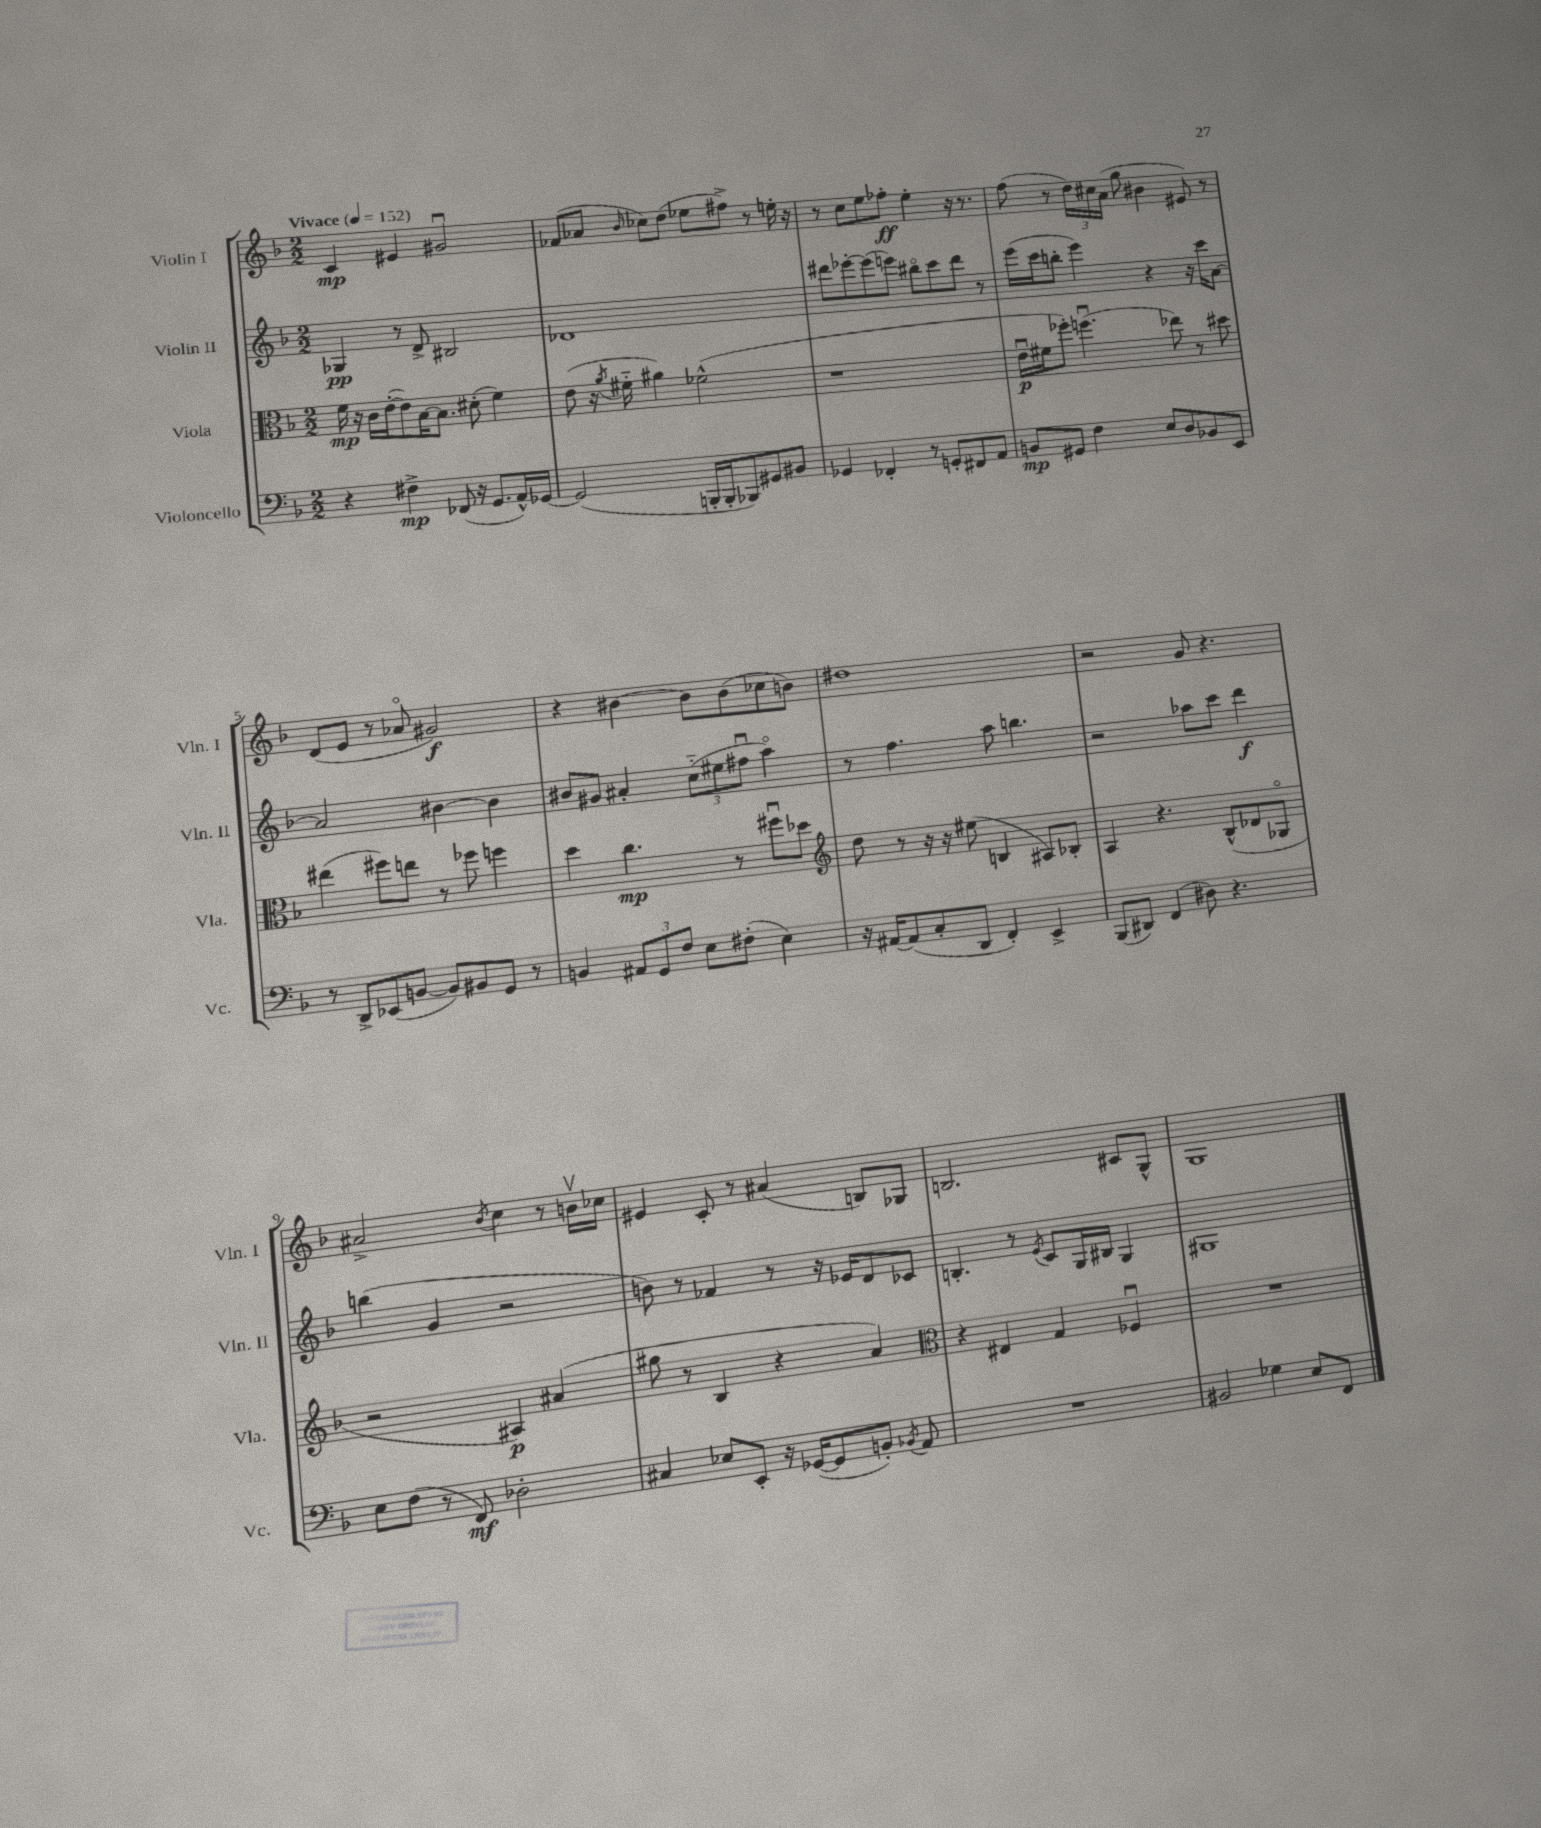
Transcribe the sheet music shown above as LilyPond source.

<<
\new StaffGroup <<
\new Staff = "s0" \with { instrumentName = "Violin I" shortInstrumentName = "Vln. I" } {
    \clef treble \key f \major \numericTimeSignature \time 2/2 \tempo "Vivace" 4 = 152
    \autoBeamOff c'4\mp eis'4 gis'2\downbow |
    fes'8[( aes'8] \grace { bes'16 } ces''8[) d''8]( ees''8[ fis''8]->) r8 e''16-. r16 |
    r8 c''8[ e''8 fes''8]-.\ff e''4-. r16 r8. |
    f''8( r8 \tuplet 3/2 { d''16[) cis''16 a'16]( } g''8 bis'4 eis'8) r8 |
    d'8[( e'8] r8 aes'8\flageolet gis'2\f) |
    r4 bis'4~ bis'8[ bis'8( ces''8 b'8]) |
    dis''1 |
    r2 g'8 r4. |
    ais'2-> \acciaccatura { bes'8 } c''4 r8 b'16[\upbow ces''16] |
    eis'4 c'8-. r8 ais'4( b8[) ges8] |
    b2. cis'8[ g8]-^ |
    g1 \bar "|." |
}
\new Staff = "s1" \with { instrumentName = "Violin II" shortInstrumentName = "Vln. II" } {
    \clef treble \key f \major \numericTimeSignature \time 2/2
    \autoBeamOff ges4\pp r8 d'8-> bis2 |
    des'1 |
    dis'''8[ ees'''8~-. ees'''8( e'''8]) bis''8[\flageolet c'''8 dis'''8] r8 |
    e'''16[( c'''16 b''8]-. e'''4) r4 r16 c'''16[ a'8]~ |
    a'2 bis'4~ bis'4 |
    bis'8[ gis'8] ais'4-. \tuplet 3/2 { c''8[-_( eis''8 fis''8]\downbow } a''4\flageolet) |
    r8 f''4. a''8 b''4. |
    r2 aes''8[ c'''8] d'''4\f |
    b''4( g'4 r2 |
    b'8) r8 fes'4 r8 r16 ees'16[ d'8 ces'8] |
    b4.-. r8 \acciaccatura { e'8 } c'8[ g16 bis16] g4 |
    gis1 \bar "|." |
}
\new Staff = "s2" \with { instrumentName = "Viola" shortInstrumentName = "Vla." } {
    \clef alto \key f \major \numericTimeSignature \time 2/2
    \autoBeamOff f'16\mp r16 c'16[ e'16~-.( e'8) bes16~ bes8.] dis'8-.( f'4) |
    e'8( r16 \acciaccatura { a'8 } fis'16-_ ais'4) fes'2-^( |
    r1 |
    e'16[\downbow\p fis'16 fes''8]-.) f''4.\downbow( ees''8) r8 dis''8 |
    eis''4( fis''8[) e''8] r8 fes''8 f''4 |
    d''4 c''4.\mp r8 fis''8[\downbow des''8] |
    \clef treble d''8 r8 r16 r16 eis''8( b4 ais8[) bes8]-. |
    a4 r4. bes8[-^( des'8 ges8]\flageolet |
    r2 ais4\p) ais'4( |
    gis''8 r8 bes4 r4 a'4) |
    \clef alto r4 eis4 g4 fes4\downbow |
    R1 \bar "|." |
}
\new Staff = "s3" \with { instrumentName = "Violoncello" shortInstrumentName = "Vc." } {
    \clef bass \key f \major \numericTimeSignature \time 2/2
    \autoBeamOff r4 fis4->\mp fes,8( r16 g,8.[ a,16-^) ges,16]~ |
    ges,2( b,,16[-. b,,16-. bes,,8) gis,8 bis,8] |
    ges,4 fes,4-. r8 g,8[-. fis,8 a,8] |
    b,8[\mp gis,8] f4 e8[ d8 bes,8 e,8] |
    r8 d,8[-> ees,8( b,8]~ b,8[) bis,8 g,8] r8 |
    b,4 \tuplet 3/2 { ais,8[ g,8 f8] } e8[ fis8]-.( e4) |
    r16 ais,16[~ ais,8( c8-. d,8] f,4-.) e,4-> |
    bes,,8[( dis,8]) f,4( dis8) r4. |
    e8[ f8]( r8 f,8\mf) des2-. |
    cis4 ees8[ e,8]-. r16 ges,16[~( ges,8 b,8]-.) \acciaccatura { bes,8 } a,8 |
    R1 |
    bis,2 ges4 e8[ f,8] \bar "|." |
}
>>
>>
